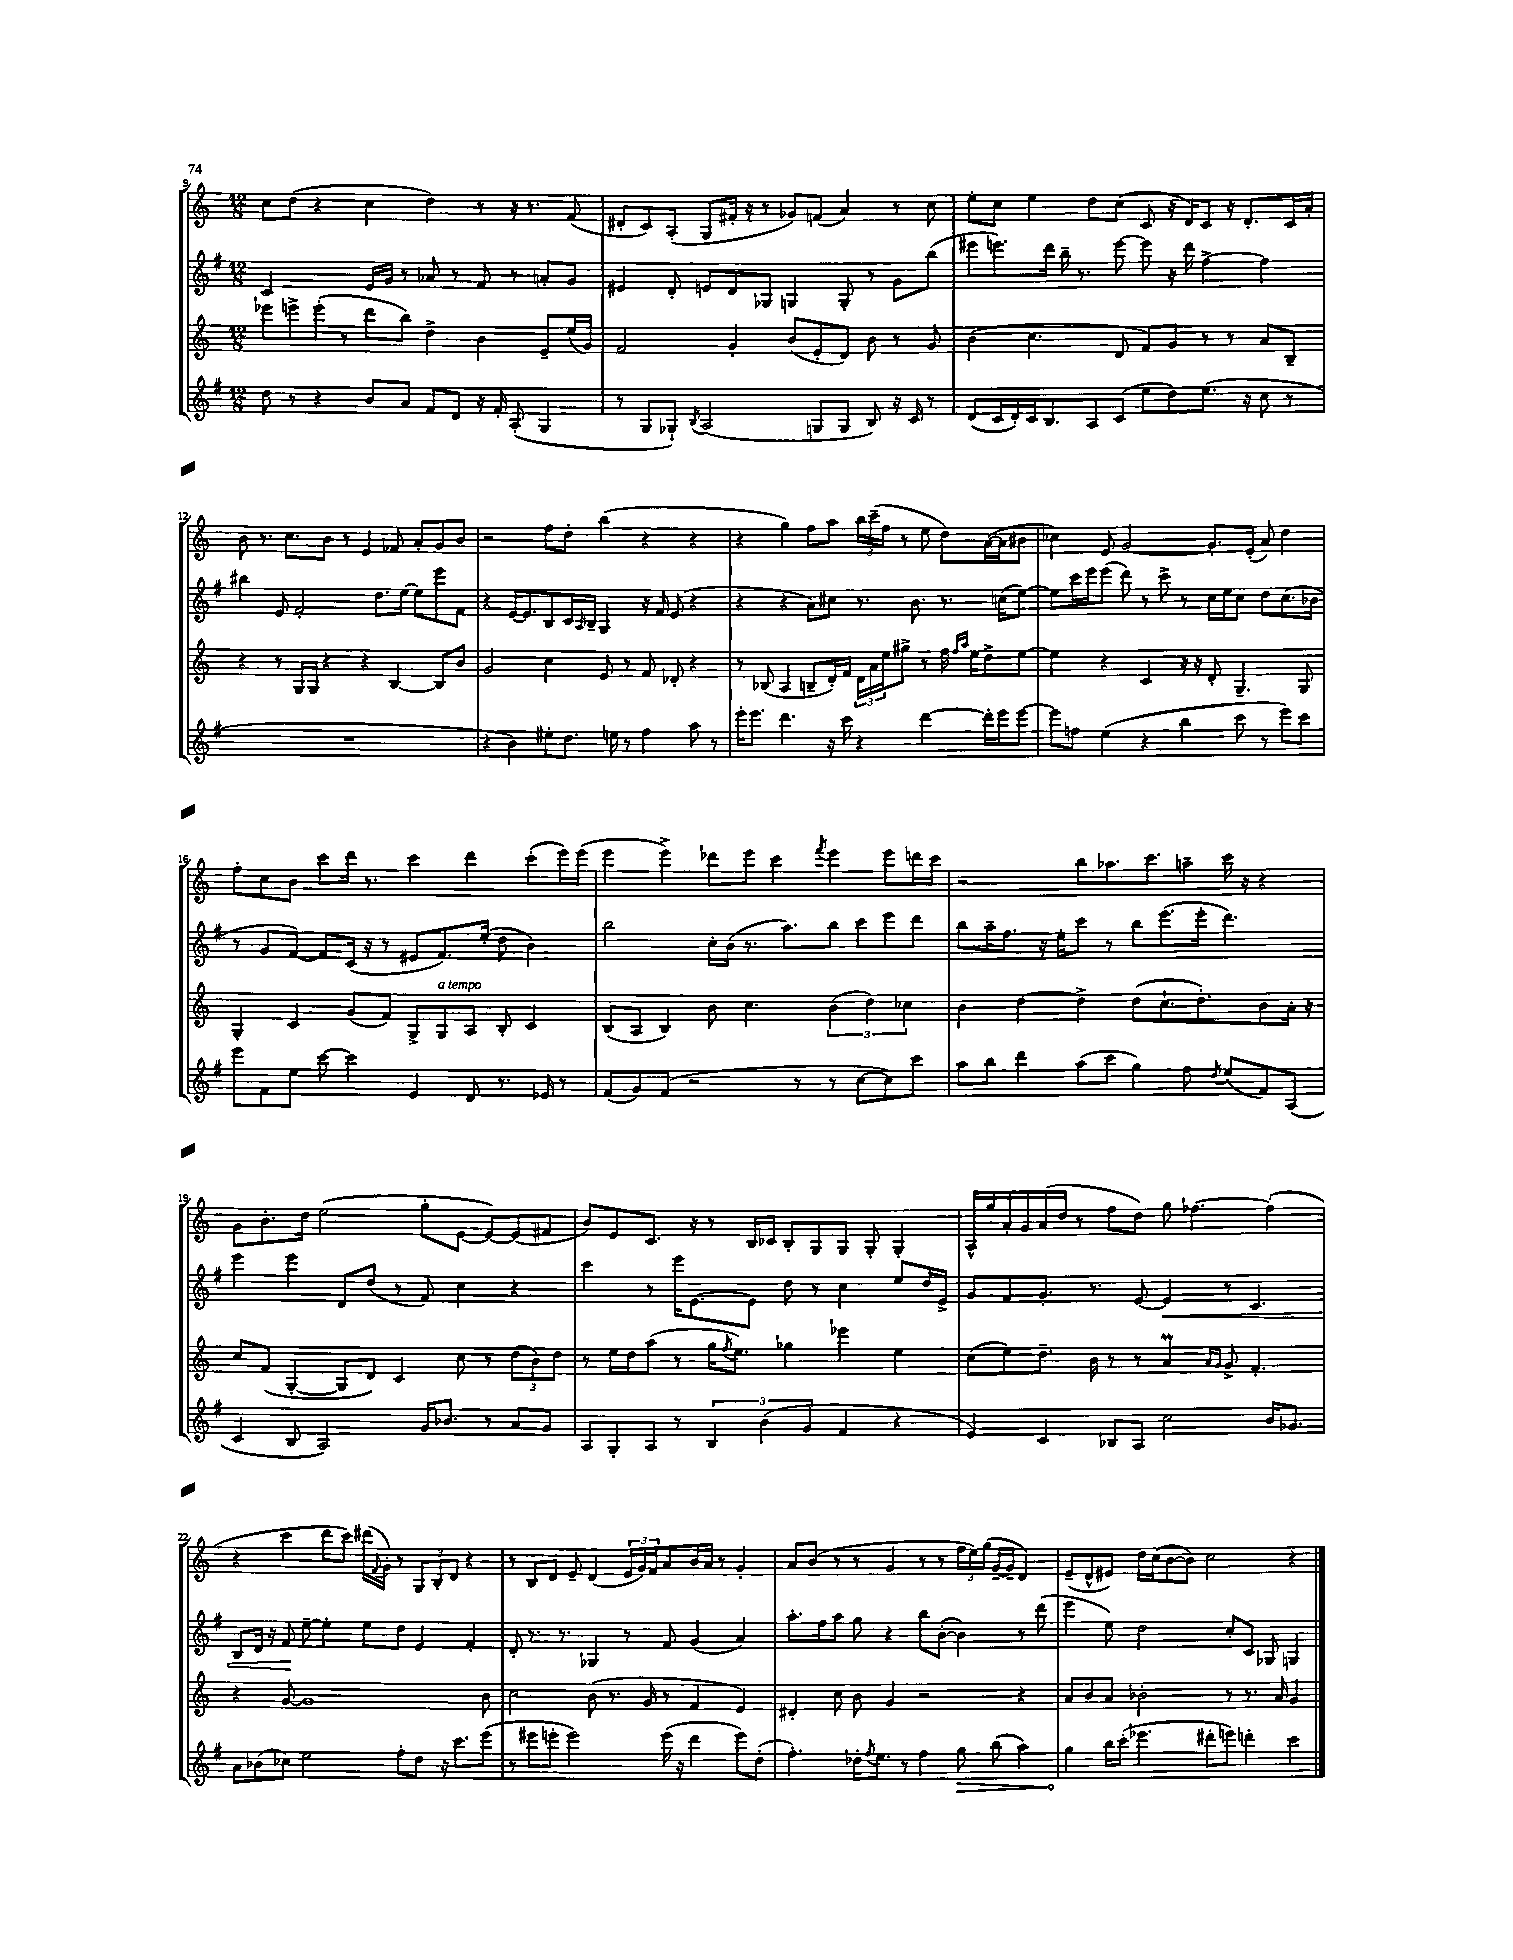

**kern	**kern	**kern	**kern
*staff4	*staff3	*staff2	*staff1
*clefG2	*clefG2	*clefG2	*clefG2
*k[f#]	*k[]	*k[f#]	*k[]
*M12/8	*M12/8	*M12/8	*M12/8
8dd	8eee-	2c	8cc
8r	8eee^	.	(8dd
4r	(8eee'	.	4r
.	8r	.	.
8b	8ddd	16e	4cc
.	.	16g	.
8a	8bb)	8r	.
8f#	4dd^	8a-	4dd)
8d	.	8r	.
16r	4b	8f#	8r
16f#'	.	.	.
(8A'	.	8r	16r
.	.	.	8.r
4G	8e~	8a'	.
.	(16ee	8g	(8f
.	16g)	.	.
=	=	=	=
8r	2f	4e#	8d#'
8G	.	.	8c)
8G-`)	.	8d'	(8A'
8qB	.	.	.
(2A	.	8e	8G
.	4g'	8d	16f#'
.	.	.	16r
.	.	8G-	8r
.	(8b	4G	8g-)
8G	8e'	.	(8f
8G	8d)	8G'	4a)
8B)	8b	8r	.
16r	8r	8g	8r
16c	.	.	.
8r	8g	(8bb	8cc
=	=	=	=
(8d	(4b	8eee#	8ee'
16c	.	8.eee)	8cc
16d')	.	.	.
16c	4.cc	.	4ee
8.B	.	16ddd	.
.	.	16bb~	.
.	.	8.r	.
8A	.	.	8dd
(8c	8d	[8eee	(8cc
8ee	8f)	8eee]	8c
8dd)	8g	16r	16r
.	.	16ddd	16d)
(8.ee	8r	[4ff#^	8c
.	8r	.	16r
16r	.	.	8.d'
8cc	8a	4ff#]	.
8r	8B~	.	16c
.	.	.	16a'
=	=	=	=
1.r	4r	4bb#	8b
.	.	.	8.r
.	8r	8e	.
.	.	.	8.cc
.	16G	2f#'	.
.	16G	.	.
.	4r	.	8b
.	.	.	8r
.	4r	.	4e
.	.	8.dd	.
.	[4B	.	8f-
.	.	[16ee	.
.	.	8ee]	8a'
.	8B]	8eee	8g
.	8b	8f#	8b
=	=	=	=
4r	2g	4r	2r
4b)	.	[16e	.
.	.	8.e]	.
8ee#'	4cc	8B	8ff
8.dd	.	16c	8dd'
.	.	16qqA	.
.	.	16B~	.
.	8e	4G	(4bb
16ee	.	.	.
8r	8r	.	.
4ff#	8f	16r	4r
.	.	16f#	.
.	8d-'	(8e	.
8aa	4r	4r	4r
8r	.	.	.
=	=	=	=
16eee'	8r	4r	4r
8.eee	.	.	.
.	(8B-	.	.
4.ddd	4A	4r	4gg)
.	8B~	8a)	8ff
16r	16d')	8cc#	8aa
16ccc	16f	.	.
4r	24d	8.r	24bb
.	24a	.	(24ccc~
.	24ee	.	24ff
.	8gg#^	.	8r
.	.	8.b	.
[4ddd	8r	.	8ee
.	16ff	8.r	8dd)
.	16qqff	.	.
.	16qqaa	.	.
.	16ee	.	.
16ddd']	8dd^	.	([16a
16eee	.	(16cc	16a]
[8eee	[8ee	[8ee)	8b#
=	=	=	=
8eee]	4ee]	8ee]	4cc-)
8ff	.	16ccc	.
.	.	16eee	.
(4ee	4r	(8eee	8e
.	.	8ddd)	[2g
4r	4c	8r	.
.	.	8ccc^	.
4bb	16r	8r	.
.	16r	.	.
.	8d'	16cc	8.g']
.	.	16ee	.
8ccc	4.G~	8cc	.
.	.	.	(16e'
8r	.	8dd	8a)
8eee)	.	(8.cc	4dd
8ccc	8G	.	.
.	.	16b-	.
=	=	=	=
8eee	4G'	8r	8ff'
8f#	.	8g	8cc
8ee	4c	[8f#)	8b
[8ccc	.	8f#]	8ccc
4ccc]	(8g	(16c	16ddd
.	.	16r	8.r
.	8f)	8r	.
4e	8G^	8e#	4ccc
.	8G	8.f#)	.
8d	8A	.	4ddd
.	.	(16ee'	.
8.r	8B'	8dd	.
.	4c	4b)	(8ccc'
16e-	.	.	.
8r	.	.	16eee)
.	.	.	(16eee
=	=	=	=
(8f#	(8B	2bb	4eee
8g)	8A	.	.
(8f#	4B)	.	4eee^)
2r	.	.	.
.	8b	16cc'	8ddd-
.	.	(16b	.
.	4.cc	8.r	8eee
.	.	.	4ccc
.	.	8.aa)	.
8r	.	.	.
.	.	.	8qfff
8r	(6b	8bb	4eee
[8cc	.	8ccc	.
.	6dd)	.	.
8cc])	.	8eee	8eee
.	6cc-	.	.
8ccc	.	8ddd	16ddd
.	.	.	16ccc
=	=	=	=
8aa	4b	8bb	2r
8bb	.	16aa~	.
.	.	8.ff#	.
4ddd	[4dd	.	.
.	.	16r	.
.	.	16ee'	.
(8aa	4dd^]	8ccc	8bb
8ccc	.	8r	8.aa-
4gg)	(8dd	8bb	.
.	.	.	8.ccc
.	8.cc`	(8.eee	.
8ff#	.	.	8aa~
.	8.dd')	16eee'	.
8qdd	.	.	.
(8ee	.	4.ddd)	16ccc
.	.	.	16r
8f#)	8b	.	4r
(8A	16a'	.	.
.	16r	.	.
=	=	=	=
4c	8cc	4eee	8g
.	(8f	.	8.b'
8B	[4G'	4eee	.
.	.	.	16dd
2A)	.	.	(2ee
.	8G]	8d	.
.	8d)	(8dd	.
.	4c	8r	.
16g	.	8f#)	8gg'
8.b-	.	.	.
.	8cc	4cc	[8e
8r	8r	.	8e_)
8a	(12dd	4r	(8e]
.	12b)	.	.
8g	.	.	8f#
.	12dd	.	.
=	=	=	=
8A	8r	4ccc	8b)
8G'	16ee	.	8e
.	16dd	.	.
8A	(8aa	8r	8.c
8r	8r	16eee	.
.	.	[8.e	16r
6B	16gg	.	8r
.	8qff	.	.
.	8.ee)	.	.
.	.	8e]	16B
(6b	.	.	.
.	.	.	16c-
.	4gg-	8dd	8B'
6g	.	.	.
.	.	8r	8G
4f#	4eee-	4cc	8G
.	.	.	8G'
4r	4ee	8ee	4G'
.	.	16dd	.
.	.	16e^	.
=	=	=	=
4e)	(8cc	8g	16A^^
.	.	.	16gg
.	8ee)	8f#	16a'
.	.	.	16g
4c	8.dd~	8.g'	(16a
.	.	.	16dd
.	.	.	8r
.	16b	8.r	.
8B-	8r	.	8ff
8A	8r	[8e	8dd)
2cc	4a	4e]	8gg
.	.	.	[4.ff-
.	16qqa	.	.
.	16qqg	.	.
.	8g^	8r	.
.	4.f'	4.c	.
16b	.	.	(4ff-']
8.g-	.	.	.
=	=	=	=
8a	4r	8B	4r
(8b-	.	16d	.
.	.	16r	.
8cc-)	[8g	8f#	4ccc
2ee	1g]	[8ee~	.
.	.	4ee']	8ddd
.	.	.	8ccc)
.	.	8ee	(16ddd#
.	.	.	8qqf
.	.	.	16g')
8ff#'	.	8dd	8r
8dd	.	4e	12G
.	.	.	12B'
16r	.	.	.
.	.	.	12d
8.ccc	.	.	.
.	.	4f#'	4r
(8eee	8b	.	.
=	=	=	=
8r	2cc	8d'	8r
8eee#	.	8.r	8B
8eee'	.	.	8d
.	.	8.r	.
2eee)	.	.	8e~
.	(8b	4G-	(4d
.	8.r	.	.
.	.	8r	24e
.	.	.	24g)
.	16g	.	.
.	.	.	24f
(16eee	8r	8f#	8a
16r	.	.	.
4ddd	4f	(4g	16b
.	.	.	16a
.	.	.	8r
8eee)	4e)	4a)	4g'
(8dd'	.	.	.
=	=	=	=
4.ff#')	4d#'	8.aa'	8a
.	.	.	(8b
.	.	16ff#	.
.	8cc	8aa	8r
16dd-'	8b	8gg	8r
8qff#	.	.	.
8.ee	.	.	.
.	4g	4r	4g
8r	.	.	.
4ff#	2r	8bb	8r
.	.	([8b'	8r
8gg	.	4b])	24ff
.	.	.	24ee)
.	.	.	(24gg
(8bb	.	.	[16g~
.	.	.	16g~]
4aa)	4r	8r	4d)
.	.	(8ddd	.
=	=	=	=
4gg	8a	4eee	(8e~
.	8b	.	8d^^
16bb	8a	8ee)	8e#)
(16ccc'	.	.	.
4.eee-	2b-'	2dd	16dd
.	.	.	(16cc
.	.	.	[8b
.	.	.	8b])
8ddd#'	.	.	2cc
8eee)	8r	8cc'	.
4ddd'	8.r	8c	.
.	.	8G-	.
.	16a	.	.
4ccc	4g	4G	4r
==	==	==	==
*-	*-	*-	*-
